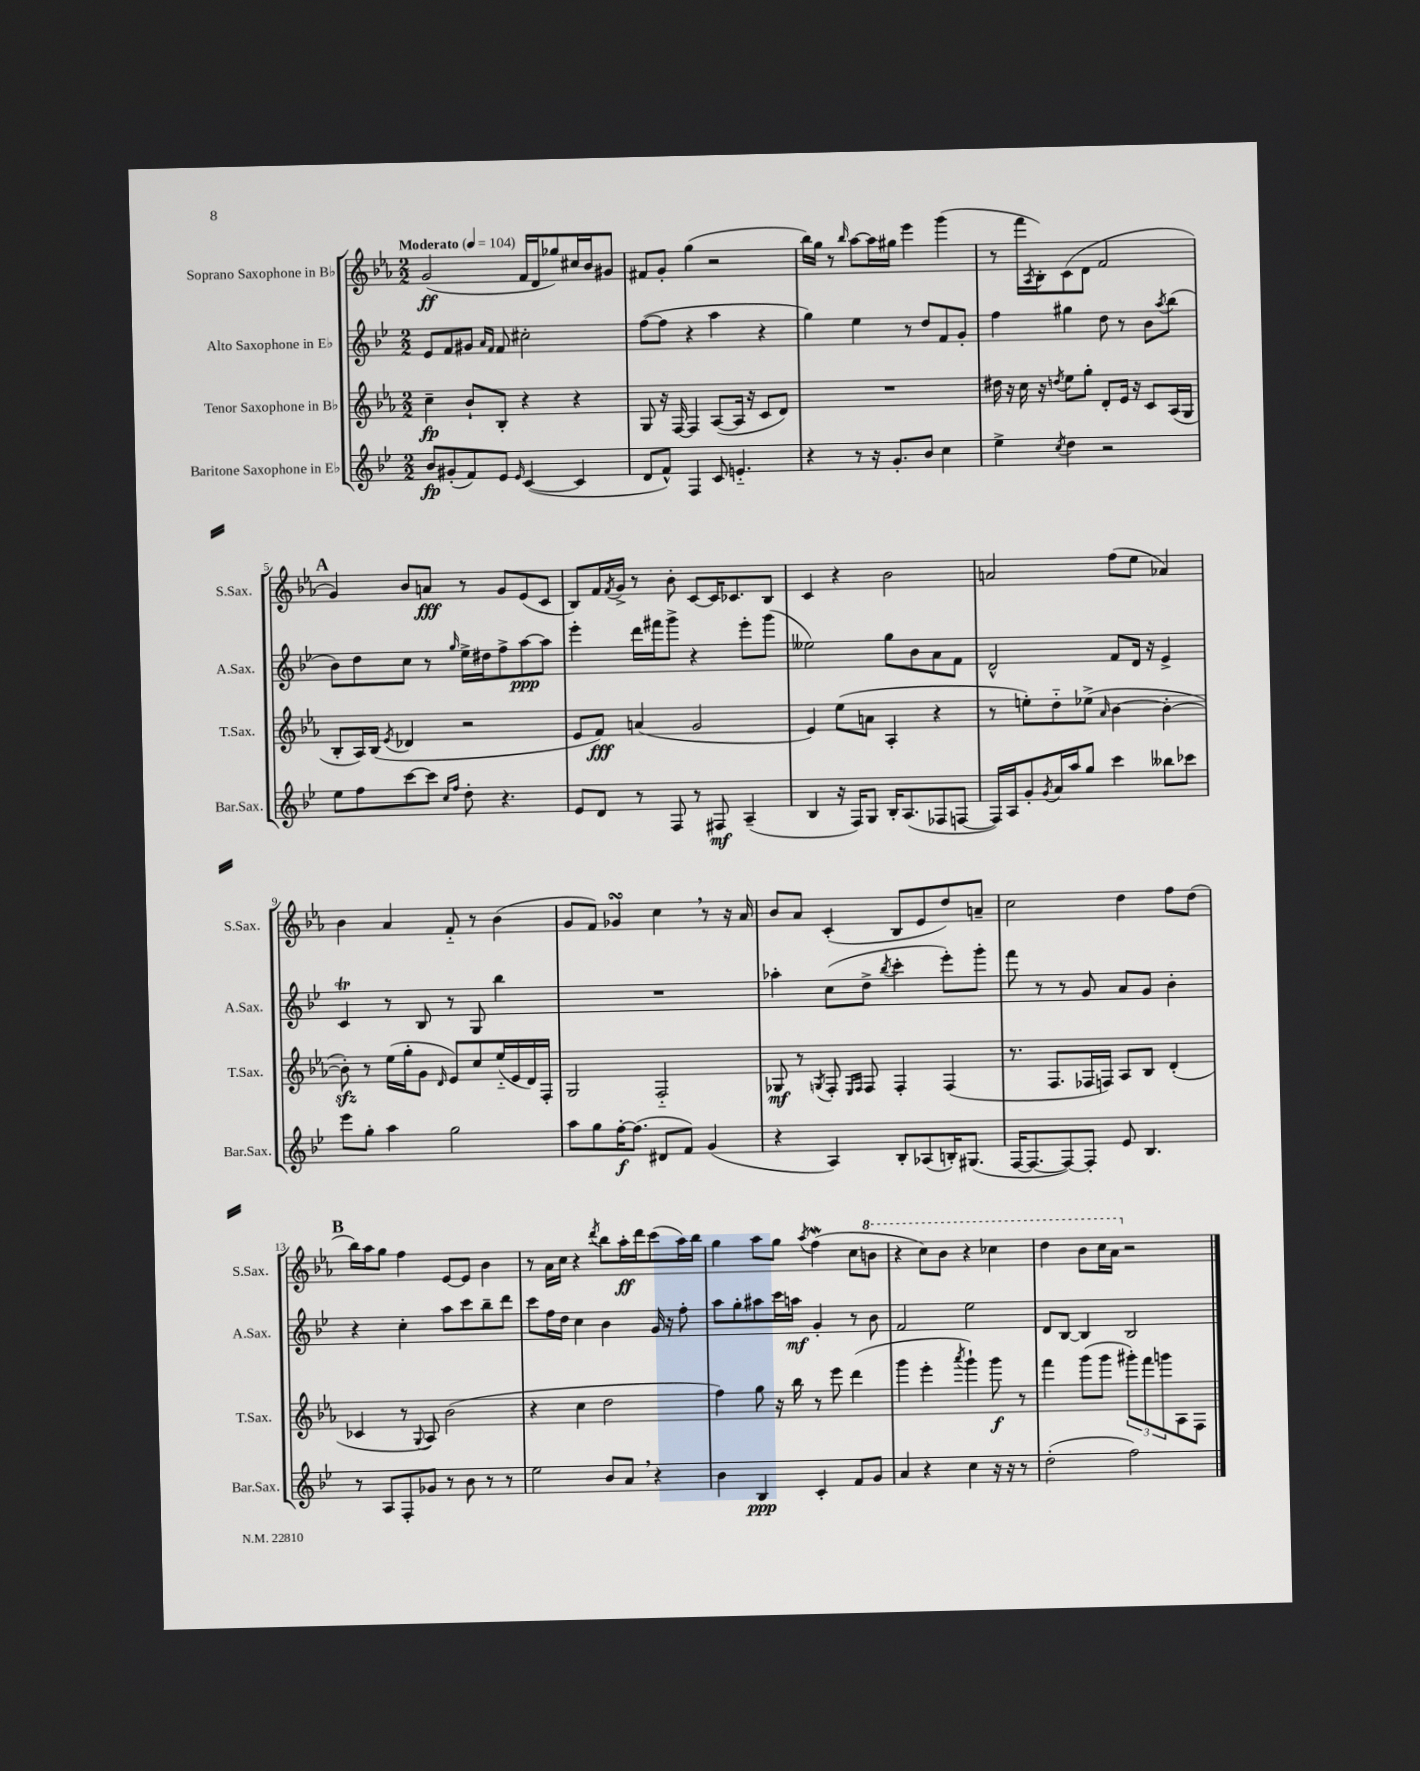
<<
\new StaffGroup <<
\new Staff = "s0" \with { instrumentName = "Soprano Saxophone in Bb" shortInstrumentName = "S.Sax." } {
    \clef treble \key ees \major \numericTimeSignature \time 2/2 \tempo "Moderato" 4 = 104
    g'2\ff( f'16 d'16 ges''8) cis''16 bes'16 gis'8 |
    fis'8 g'8-. g''4( r2 |
    bes''16) g''16 r8 \grace { bes''16 } aes''8~ aes''16 gis''16 ees'''4 g'''4( |
    r8 f'''16 \acciaccatura { aes8 } bes16-.) c'8( d'8 f'2 |
    \mark \markup { \bold "A" } g'4) bes'8 a'8\fff r8 g'8 ees'8( c'8 |
    bes8) f'16 \acciaccatura { f'8 } g'16-> r8 bes'8-. c'8~ c'16 ces'8. bes8 |
    c'4 r4 bes'2 |
    a'2 f''8( ees''8 aes'4) |
    bes'4 aes'4 f'8-_ r8 bes'4( |
    g'8 f'8) ges'4\turn c''4 \breathe r8 r16 aes'16 |
    bes'8 aes'8 c'4-.( bes8 ees'8 d''8) a'8-- |
    c''2 d''4 f''8 d''8( |
    \mark \markup { \bold "B" } bes''16) aes''16 g''8 f''4 ees'8~ ees'8 bes'4 |
    r8 aes'16 c''16 r4 \acciaccatura { d'''8 } bes''8 aes''16-.\ff d'''16 c'''8( aes''16) bes''16 |
    g''4 aes''8 g''8 \acciaccatura { aes''8 } f''4\mordent( c''8 \ottava #1 b''8 |
    r4 c'''8) bes''8 r4 ces'''4 |
    d'''4 bes''8 c'''16 aes''16 \ottava #0 r2 \bar "|." |
}
\new Staff = "s1" \with { instrumentName = "Alto Saxophone in Eb" shortInstrumentName = "A.Sax." } {
    \clef treble \key bes \major \numericTimeSignature \time 2/2
    ees'8 f'8 gis'8 \grace { a'16 f'16 } f'8 cis''2-. |
    f''8~( f''8 r4 a''4 r4 |
    g''4) ees''4 r8 d''8 f'8 g'8-. |
    f''4 gis''4 d''8 r8 bes'8 \acciaccatura { a''8 } bes''8( |
    \mark \markup { \bold "A" } bes'8) d''8 c''8 r8 \grace { g''16 } ees''16-> dis''16 f''8-> a''8~\ppp a''8 |
    ees'''4-. d'''16 fis'''16 g'''8-> r4 ees'''8-. g'''8( |
    eeses''2) g''8 bes'8 a'8 f'8 |
    d'2-^ f'8 d'16 r16 ees'4-> |
    c'4\trill r8 bes8 r8 g8 bes''4 |
    R1 |
    aes''4-. c''8( d''8-> \acciaccatura { bes''8 } c'''4-. ees'''8-.) g'''8-. |
    f'''8 r8 r8 g'8 a'8 g'8 bes'4-. |
    \mark \markup { \bold "B" } r4 c''4-. a''8 c'''8 bes''8-- d'''8 |
    c'''8 f''16 d''16 c''4 bes'4 g'16 r16 f''8-. |
    a''8 g''8-. ais''8 c'''16 a''16\mf g'4-. r8 bes'8 |
    f'2 ees''2 |
    d'8 bes8~ bes4 bes2 \bar "|." |
}
\new Staff = "s2" \with { instrumentName = "Tenor Saxophone in Bb" shortInstrumentName = "T.Sax." } {
    \clef treble \key ees \major \numericTimeSignature \time 2/2
    c''4--\fp bes'8-! bes8-. r4 r4 |
    g8 r16 f16~ f4 aes8~( aes16 r16 c'8 d'8) |
    R1 |
    dis''16 r16 c''16 r16 \acciaccatura { d''8 } ees''8 g''8-. d'8-. ees'16 r16 c'8 aes16( g16 |
    \mark \markup { \bold "A" } bes8-. aes16) bes16( \acciaccatura { ees'8 } des'4 r2 |
    ees'8 f'8\fff) a'4( g'2 |
    ees'4) ees''8( a'8 aes4-. r4 |
    r8 e''8-.) d''8-_ ees''8->( \grace { aes'16 } bes'4~ bes'4~-. |
    bes'8-.\sfz) r8 ees''16( g''16-. g'8 \grace { d'16 } ees'8) c''8 ees''16-_( ees'16 d'16) f16-. |
    g2 f2-_ |
    ges8\mf r8 \acciaccatura { g8 } f8-. \grace { ees16 f16 } f8 f4-. f4( |
    r8. f8. fes16 f16) aes8 bes8 d'4-.( |
    \mark \markup { \bold "B" } ces'4 r8 \appoggiatura { g8 } aes8) bes'2( |
    r4 c''4 d''2 |
    f''4) g''8 r16 bes''16 r8 ees'''8 d'''4( |
    g'''4 ees'''4-. \acciaccatura { aes'''8 } g'''4-!) g'''8\f r8 |
    f'''4 g'''8( g'''8 \tuplet 3/2 { gis'''8-.) f'''8 g'''8 } aes8 f8 \bar "|." |
}
\new Staff = "s3" \with { instrumentName = "Baritone Saxophone in Eb" shortInstrumentName = "Bar.Sax." } {
    \clef treble \key bes \major \numericTimeSignature \time 2/2
    bes'8\fp gis'8-.( f'8) ees'8 \grace { ees'16 } c'4~( c'4 |
    d'8 f'8-^) f4 c'8 e'4.-_ |
    r4 r8 r16 g'8.-. bes'8 c''4 |
    ees''4-> \acciaccatura { c''8 } d''4 r2 |
    \mark \markup { \bold "A" } ees''8 f''8 c'''8~ c'''8 \grace { c''16 f''16 } d''8-. r4. |
    ees'8 d'8 r8 f8 r8 fis8\mf a4--( |
    bes4 r16 f16) g8 bes16-. a8.( fes8 f8~ |
    f16) a16 g'8-. \acciaccatura { g'8 } a'16 a''16 g''8 c'''4 beses''8 ces'''8 |
    ees'''8 g''8-. a''4 g''2 |
    a''8 g''8 f''16~-.\f f''8.( dis'8 f'8) g'4( |
    r4 a4) bes8-. aes8( b16-.) gis8.( |
    f16~ f8.~ f8~) f8-. ees'8 bes4. |
    \mark \markup { \bold "B" } r8 a8 f8-. ges'8 r8 bes'8 r8 r8 |
    ees''2 bes'8 a'8 \breathe r4 |
    bes'4 bes4\ppp c'4-. f'8 g'8 |
    a'4 r4 c''4 r16 r16 r8 |
    d''2-.( f''2) \bar "|." |
}
>>
>>
